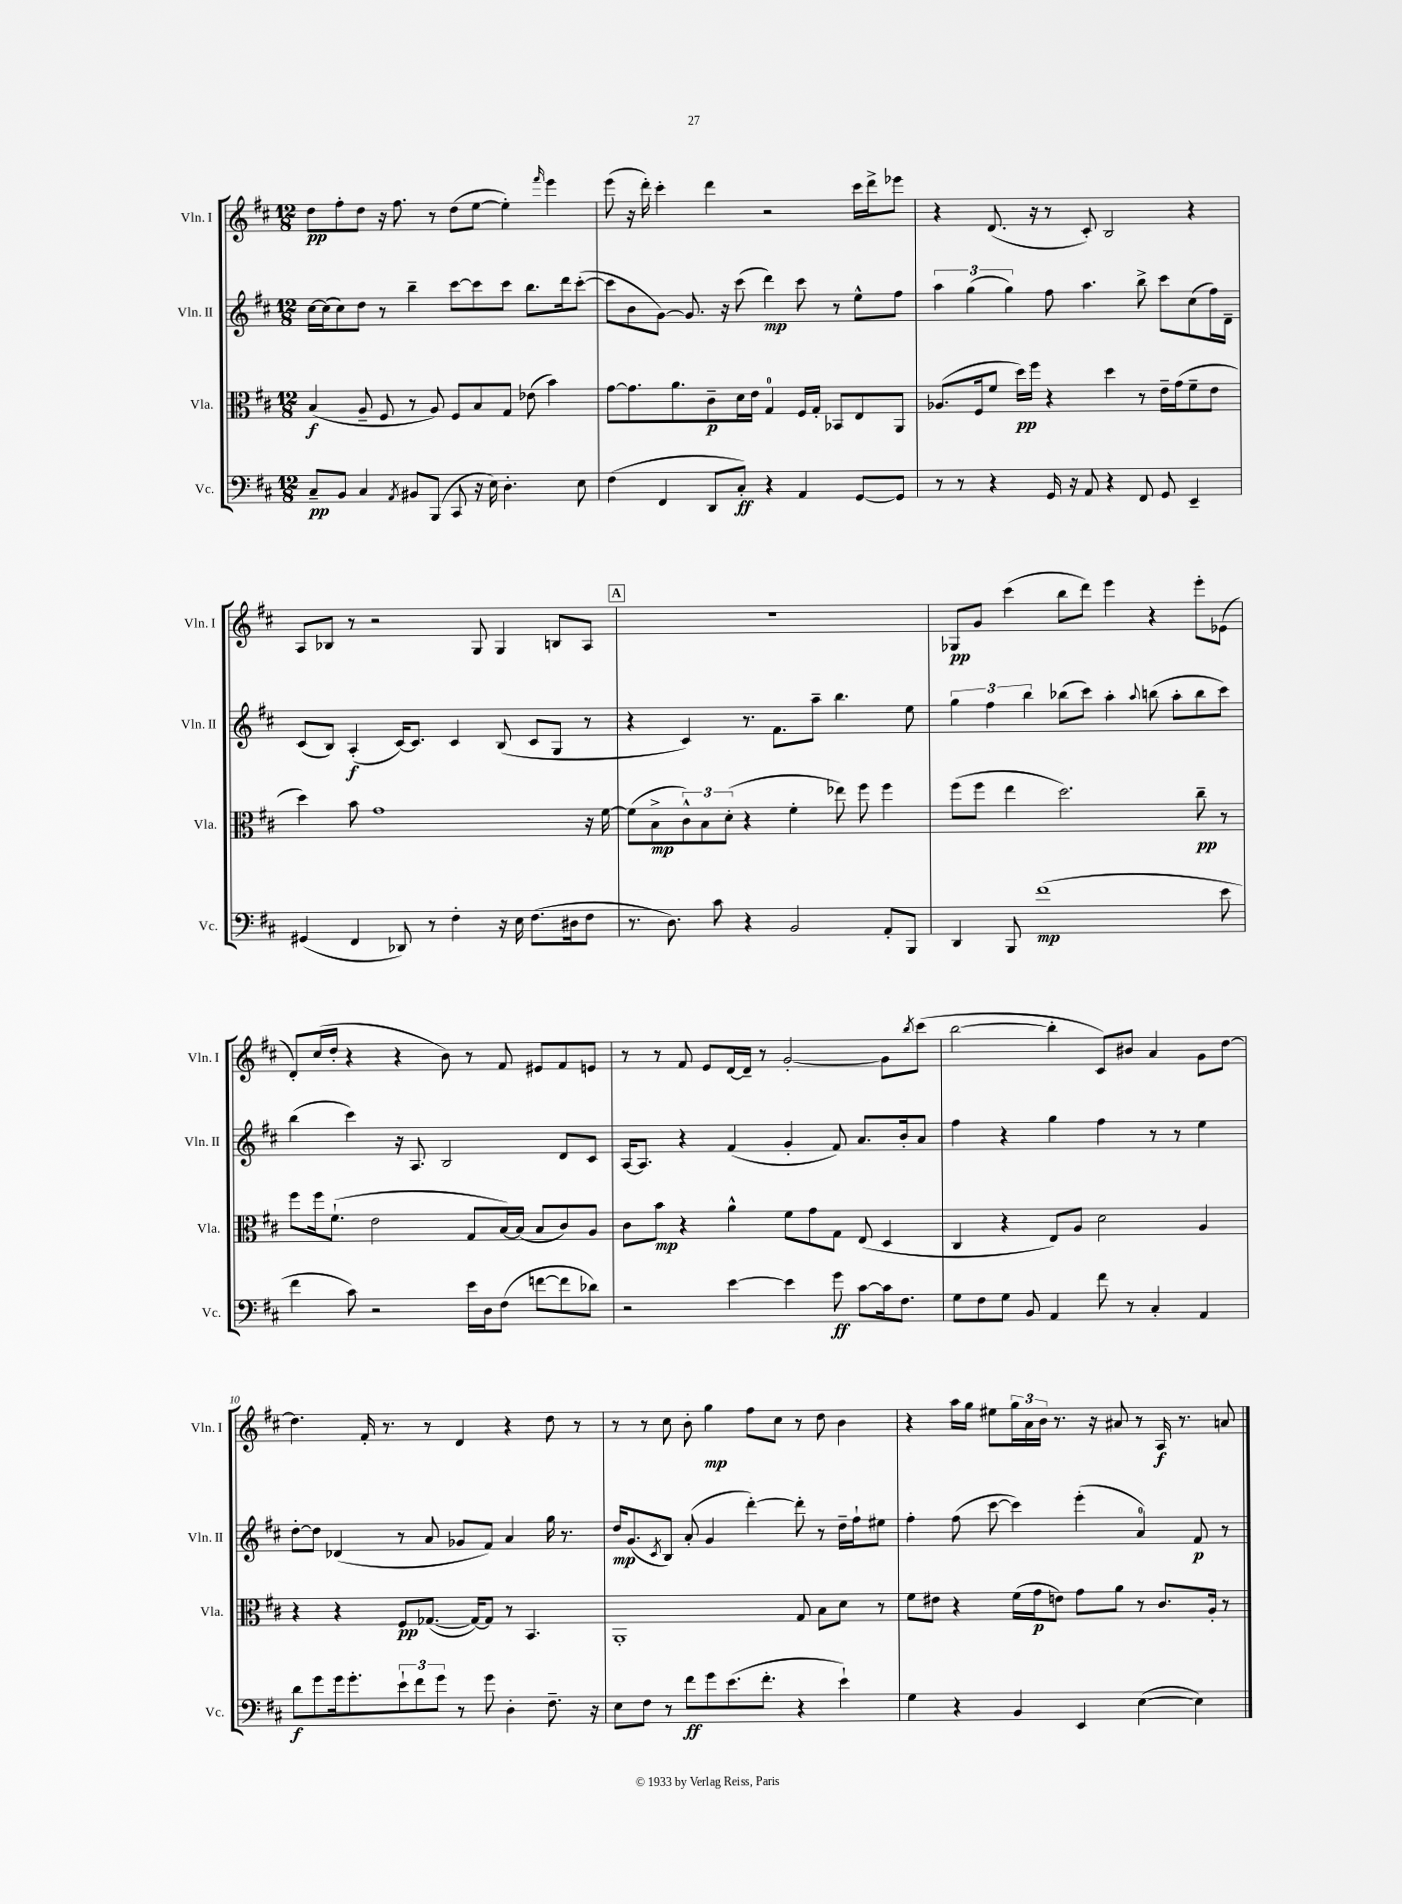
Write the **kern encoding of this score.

**kern	**kern	**kern	**kern
*staff4	*staff3	*staff2	*staff1
*clefF4	*clefC3	*clefG2	*clefG2
*k[f#c#]	*k[f#c#]	*k[f#c#]	*k[f#c#]
*M12/8	*M12/8	*M12/8	*M12/8
8C#~/L	(4B/	[16cc#\LL	8dd\L
.	.	(16cc#\]J	.
8BB/J	.	8cc#\)	8ff#'\
4C#/	8A~/	8dd\J	8dd\J
.	8F#/	8r	16r
.	.	.	8.ff#\
8qAA/	.	.	.
8BB#/L	8r	4bb~\	.
(8BBB/J	8A/)	.	8r
8CC#/	8F#/L	[8ccc#\L	(8dd\L
16r	8B/	8ccc#\]	[8ee\J
16E\)	.	.	.
4.D'\	8G/J	8ccc#\J	4ee'\])
.	(8e-\	8.bb\L	.
.	.	.	16qqfff#/
.	4b\)	.	4eee\
.	.	16ddd\k	.
8E\	.	([8ccc#'\J	.
=	=	=	=
(4F#\	[8g\L	8ccc#\]L	(8eee\
.	8.g\]	8b\	16r
.	.	.	16ddd'\)
4FF#/	.	[8g\J)	4ccc#'\
.	8.a\	.	.
.	.	8.g/]	.
8DD/L	8c#~\	.	4ddd\
.	.	16r	.
8C#'/J)	16d\L	(8ccc#\	.
.	16e\JJ	.	.
4r	4G/	4ddd\)	2r
4AA/	16F#/LL	8ccc#\	.
.	16G'/JJ	.	.
.	8BB-/L	8r	.
[8GG/L	8E/	8ee^^\L	16ccc#\LL
.	.	.	16ddd^\J
8GG/]J	8AA/J	8ff#\J	8eee-\J
=	=	=	=
8r	(8.A-/L	6aa\	4r
8r	.	.	.
.	.	(6gg\	.
.	16F#/k	.	.
4r	8f#/J	.	(8.d/
.	.	6gg\)	.
.	16dd\LL)	.	.
.	16ff#\JJ	.	16r
16GG/	4r	8ff#\	8r
16r	.	.	.
8AA/	.	4.aa\	8c#'/)
4r	4dd\	.	2B/
8FF#/	8r	8bb^\	.
8GG/	16e~\LL	8ccc#\L	.
.	(16g\J	.	.
4EE~/	8f#~\	(8cc#\	4r
.	8e\J	16ff#\L)	.
.	.	16d~\JJ	.
=	=	=	=
(4GG#/	4dd\)	(8c#/L	8A/L
.	.	8B/J)	8B-/J
4FF#/	8b\	(4A'/	8r
.	1g	.	2r
8DD-/)	.	[16c#/LK)	.
.	.	8.c#/]J	.
8r	.	.	.
4F#'\	.	4c#/	.
.	.	.	8G/
16r	.	(8B/	4G/
16E\	.	.	.
(8.F#\L	.	8c#/L	.
.	.	8G/J	8B/L
16D#\k	.	.	.
8F#\J	16r	8r	8A/J
.	[16f#\	.	.
=	=	=	=
8.r	(8f#\]L	4r	1.r
.	8B^\	.	.
8.D\)	.	.	.
.	12c#^^\)	4c#/)	.
.	12B\	.	.
8c#\	.	.	.
.	(12d'\J	.	.
4r	4r	8.r	.
.	.	8.f#\L	.
2BB/	4f#'\	.	.
.	.	8aa~\J	.
.	8ee-\)	4.bb\	.
.	8ff#\	.	.
8AA'/L	4ff#\	.	.
8BBB/J	.	8ee\	.
=	=	=	=
4DD/	(8ff#\L	6gg\	8G-/L
.	8ff#\J	.	8g/J
.	.	6ff#\	.
8BBB/	4ee\	.	(4ccc#\
.	.	6bb\	.
(1f#	.	.	.
.	2.dd\)	(8bb-\L	8bb\L
.	.	8ccc#\J)	8ddd\J)
.	.	4aa'\	4eee\
.	.	8qqaa/	.
.	.	(8bb\	4r
.	.	8aa'\L	.
.	8cc#~\	8bb\	8eee'\L
8e\	8r	8ccc#\J)	(8e-\J
=	=	=	=
4f#\	8ff#\L	(4bb\	8d'/L)
.	16ff#\k	.	(16cc#/L
.	(8.f#`\J	.	16dd'/JJ
8c#\)	.	4ccc#\)	4r
2r	2e\	.	.
.	.	16r	4r
.	.	8.A/	.
.	.	2B/	8b\)
16e\LL	8G/L	.	8r
16D\J	.	.	.
(8F#\J	[16B/L)	.	8f#/
.	(16B/]JJ	.	.
[8f\L	8B/L	.	8e#/L
8f\]	8c#/)	8d/L	8f#/
8d-\J)	8A/J	8c#/J	8e/J
=	=	=	=
2r	8c#\L	[16A/LK	8r
.	.	8.A/]J	.
.	8b\J	.	8r
.	4r	4r	8f#/
.	.	.	8e/L
[4e\	4a^^\	(4f#/	[16d/L
.	.	.	16d~/]JJ
.	.	.	8r
4e\]	8f#\L	4g'/	[2g'/
.	8g\	.	.
8g\	8G\J	8f#/)	.
[8c#\L	(8E/	8.a/L	.
16c#\]k	4D/	.	8g\]L
8.F#\J	.	16b'/k	.
.	.	.	8qbb/
.	.	8a/J	(8ccc#\J
=	=	=	=
8G\L	4C#/	4ff#\	[2bb\
8F#\	.	.	.
8G\J	4r	4r	.
8BB/	.	.	.
4AA/	8E/L)	4gg\	4bb'\]
.	8A/J	.	.
8f#\	2d\	4ff#\	8c#/L)
8r	.	.	8b#/J
4C#'/	.	8r	4a/
.	.	8r	.
4AA/	4A/	4ee\	8g\L
.	.	.	[8dd\J
=	=	=	=
8d\L	4r	[8dd'\L	4.dd\]
8g\	.	8dd\]J	.
16g\k	4r	(4d-/	.
8.g'\	.	.	.
.	.	.	16f#'/
.	.	.	8.r
12e`\	8F#/L	8r	.
12f#\	.	.	.
.	([8.G-/J	8a/	8r
12g\J	.	.	.
8r	.	8g-/L	4d/
.	16G-/_LK)	.	.
8g\	8G-/]J	8f#/J)	.
4D'\	8r	4a/	4r
.	4.BB/	.	.
8.F#~\	.	16gg\	8dd\
.	.	8.r	.
.	.	.	8r
16r	.	.	.
=	=	=	=
8E\L	1AA'	16dd/LK	8r
.	.	(8.g/	.
8F#\J	.	.	8r
.	.	8qc#/	.
8r	.	8B/J)	8cc#\
8f#\L	.	(8a'/	8b'\
8g\	.	4g/	4gg\
(8.e\	.	.	.
.	.	[4ddd'\)	8ff#\L
8.f#'\J	.	.	.
.	.	.	8cc#\J
4r	8G/	8ddd'\]	8r
.	8B\L	8r	8dd\
4e`\)	8d\J	16dd~\LL	4b\
.	.	16ff#`\J	.
.	8r	8ee#\J	.
=	=	=	=
4G\	8f#\L	4ff#'\	4r
.	8e#\J	.	.
4r	4r	(8ff#\	16aa\LL
.	.	.	16gg\JJ
.	.	[8ccc#\	8ee#\L
4BB/	(16f#\LL	4ccc#\])	24gg\L
.	.	.	24a\
.	16g\J	.	.
.	.	.	24b\JJ
.	8e\J)	.	8.r
4EE/	8g\L	(4eee'\	.
.	.	.	16r
.	8a\J	.	8a#/
([4E\	8r	4a/)	8r
.	8.c#/L	.	16A/
.	.	.	8.r
4E\])	.	8f#/	.
.	16A'/Jk	.	.
.	8r	8r	8a/
==	==	==	==
*-	*-	*-	*-
